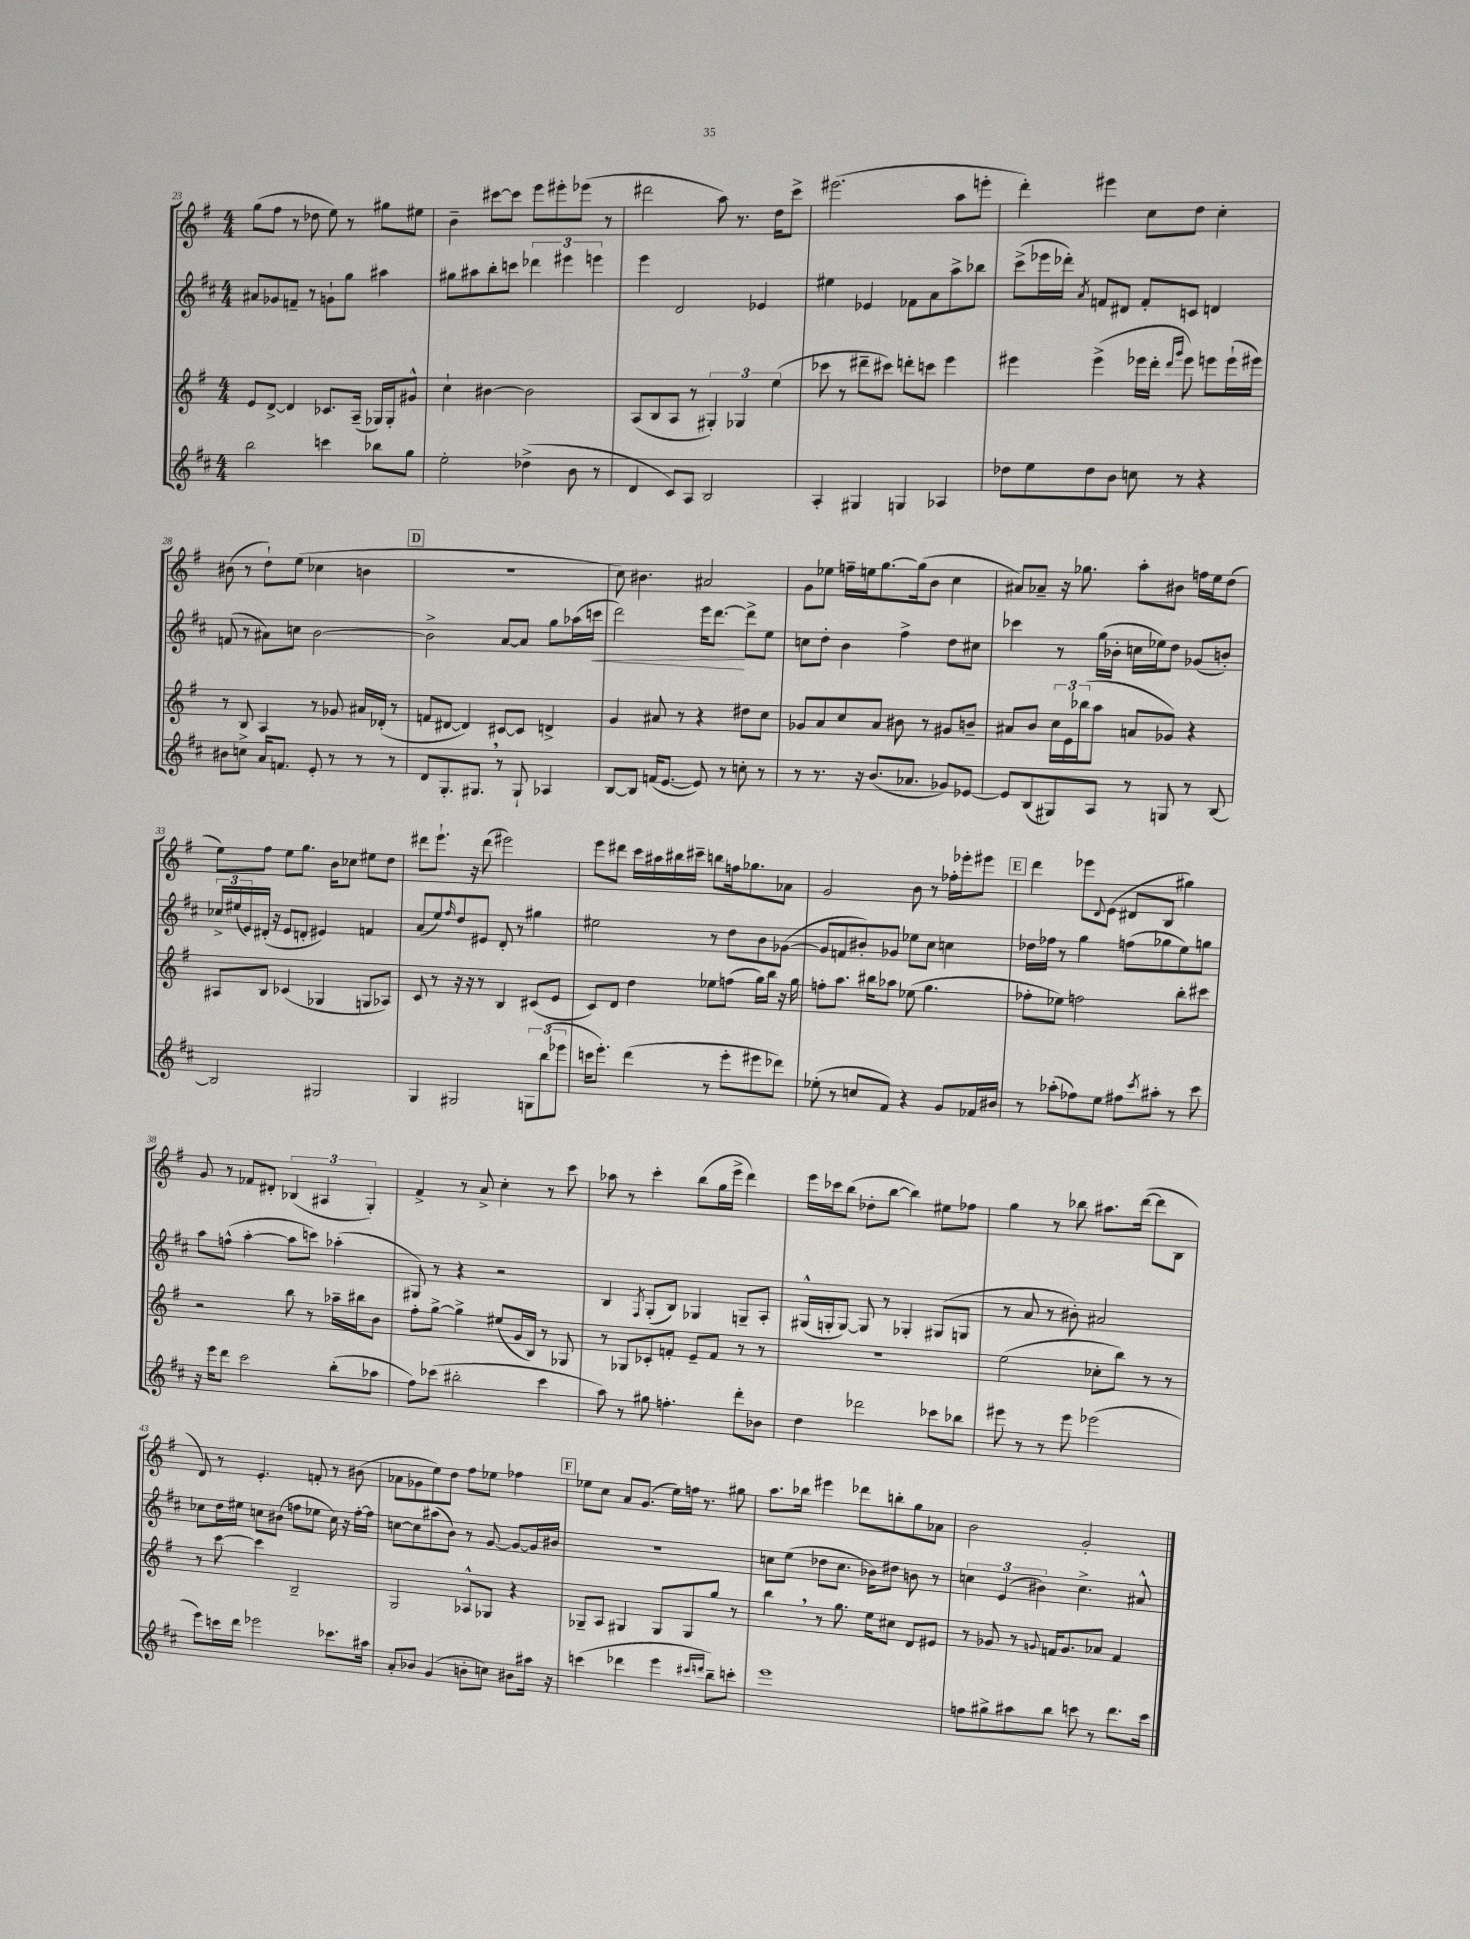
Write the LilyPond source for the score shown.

<<
\new StaffGroup <<
\new Staff = "s0" {
    \clef treble \key g \major \numericTimeSignature \time 4/4
    g''8( fis''8 r8 des''8 e''8) r8 gis''8 eis''8 |
    b'4-- cis'''8~ cis'''8 e'''8 eis'''8-. ees'''8( r8 |
    dis'''2 a''8) r8. d''16 c'''8-> |
    eis'''2.( a''8 e'''8-. |
    d'''4-.) eis'''4 c''8 d''8 c''4-. |
    bis'8( r8 d''8-!) e''8( ces''4 b'4 |
    \mark \markup { \box "D" } R1 |
    c''8) bis'4. ais'2 |
    g'8 ees''8 f''16-- e''16 g''8.~ g''16( b'8 c''4 |
    ais'8) aes'8-- r16 ges''8. a''8-. bis'8 f''16 e''16 d''8( |
    e''8) fis''8 e''8 g''8. b'16 ces''8 eis''8 d''8 |
    dis'''8 e'''8.-! r16 dis'''8( eis'''2) |
    e'''8 dis'''8 c'''16 ais''16 bis''16 cis'''16-- b''8 f''16 ges''8. aes'8 |
    g'2 b'8 r8 fes''16-. ees'''16-. eis'''8 |
    \mark \markup { \box "E" } d'''4 ees'''8 \appoggiatura { d'8 } e'8( dis'8 b8 gis''4) |
    g'8 r8 fes'8 dis'8-. \tuplet 3/2 { bes4( ais4 g4-.) } |
    fis'4-> r8 a'8-> c''4-. r8 c'''8 |
    aes''8 r8 c'''4-. b''8( g''16 e'''16-> d'''4) |
    e'''16 ces'''16 b''8( des''8-. b''8~ b''4) eis''8 fes''8 |
    g''4 r8 bes''8 ais''8. d'''16~( d'''8 b8 |
    d'8) r8 e'4.-. f'8-. r8 bis'8( |
    aes'8 ges'8 e''8) d''8 fis''8 ees''8 fes''4 |
    \mark \markup { \box "F" } ees''8 c''8 a'8 g'8.( ees''16) f''16 r8. gis''8 |
    a''8. bes''16 eis'''4 des'''8 b''8-. g''8 aes'8 |
    b'2 g'2-. \bar "|." |
}
\new Staff = "s1" {
    \clef treble \key d \major \numericTimeSignature \time 4/4
    ais'8 ges'8 f'8-- r8 g'8-! g''8 ais''4 |
    gis''8 ais''8 b''8-. c'''8 \tuplet 3/2 { des'''4 eis'''4 e'''4 } |
    e'''4 d'2 ees'4 |
    eis''4 ees'4 fes'8 a'8 a''8-> bes''8 |
    cis'''8->( ees'''16 des'''16-.) \acciaccatura { a'8 } f'8 dis'8 f'8-. c'8 d'4 |
    f'8( r8 ais'8) c''8 b'2~ |
    \mark \markup { \box "D" } b'2-> a'8~ a'8 g''8 aes''16( c'''16\< |
    d'''2) e'''16 d'''8.~\! d'''8-> e''8 |
    c''8 d''8-. b'4 fis''4-> d''8 cis''8 |
    ces'''4 r8 g''16( bes'16-. c''16 ees''16) d''8 ges'8( b'8-.) |
    \tuplet 3/2 { ces''16-> eis''16( e'16) } dis'16-.( r16 e'8 d'8-. eis'4) f'4 |
    a'8( e''8) \grace { fis''16 } d''8 eis'8 d'8-. r8 gis''4 |
    eis''2 r8 d''8 b'8 ges'8~( |
    ges'8 f'8 bis'8-.) ges'8 ees''8 cis''8 c''4 |
    \mark \markup { \box "E" } des''16 fes''16 r8 g''4 f''8( ges''8 e''8) g''8 |
    a''8 f''8-^( a''4~-. a''8 c'''8) aes''4-.( |
    gis8) r8 r4 r2 |
    b4 \acciaccatura { fis8 } g8-.( b8) ges4 g8-- a8-. |
    gis16-^( g16-. g8~) g8 r8 ges4-. gis8( g8 |
    r8 a'8 r8 bis'8-.) ais'2 |
    ces''8 d''16 eis''16 c''8 bis'8( f''8 ees''8 c''16) r16 f''16~-. f''16 |
    c''8~ c''8 ais''8( b'8) r8 g'8~ g'8~ g'16 bis'16 |
    \mark \markup { \box "F" } R1 |
    c''8 e''8( des''8 c''8. bes'16) dis''8 b'8 r8 |
    \tuplet 3/2 { c''4 e'4( bis'4) } c''4.-> ais'8-^ \bar "|." |
}
\new Staff = "s2" {
    \clef treble \key g \major \numericTimeSignature \time 4/4
    e'8 d'8~-> d'4 ces'8. a16--( ges16) ges16-. gis'8-^ |
    c''4-! bis'4~ bis'2 |
    a8( b8 a8 r8 \tuplet 3/2 { gis4-.) ges4 e''4( } |
    ces'''8 r8 dis'''8-- cis'''8) d'''8-. c'''8 e'''4 |
    eis'''4 eis'''4->( ees'''16 d'''16-. \grace { d'''16 g'''16 } ees'''8) e'''8 e'''16-!( eis'''16) |
    r8 b8 a4 r8 ges'8 ais'16 des'16-.( r8 |
    \mark \markup { \box "D" } f'8 dis'8~ dis'4) cis'8~ cis'8 d'4-> |
    g'4 ais'8 r8 r4 dis''8 c''8 |
    ges'8 a'8 c''8 a'8 bis'8 r8 gis'8 b'8-- |
    ais'8 b'8 \tuplet 3/2 { c''16 e'16 bes''16( } a''8 a'8 ges'8) r4 |
    ais8 b8 ces'4( ges4 g8 aes8) |
    c'8 r8 r16 r16 r8 b4 cis'8( e'8 |
    c'8) d'8 d''4 ees''8 f''8( g''16) b''16 r16 g''16 |
    f''8-. a''8. bis''16 aes''8 ees''8( g''4. |
    \mark \markup { \box "E" } fes''8-. ees''8) f''2 b''8-. cis'''8 |
    r2 b''8 r8 aes''16-- bis''16 b'8 |
    fis''8-. g''8~-> g''4-> eis''8( g'16 b16) r8 ges8 |
    r8 ges8 ces'8-. f'8-. e'8-- f'8 r8 r8 |
    R1 |
    e''2( ces''8-. b''8) r8 r8 |
    r8 c'''8~ c'''4 b2-- |
    g2 aes8-^ ges8 r4 |
    \mark \markup { \box "F" } ges8-- a8 gis4 gis8 gis8 g''8 r8 |
    b''4 \breathe r8 g''8. e''16 cis''8 d'8 eis'8 |
    r8 ges'8 r8 \appoggiatura { g'8 } f'16 g'8. aes'8 f'4 \bar "|." |
}
\new Staff = "s3" {
    \clef treble \key d \major \numericTimeSignature \time 4/4
    b''2 c'''4 bes''8 g''8 |
    e''2-. des''4->( b'8 r8 |
    d'4 cis'8) a8 b2 |
    a4-. gis4 g4 aes4 |
    des''8 e''8 des''8 b'8 c''8 r8 r4 |
    bis'8 c''8-> a'16 f'8. e'8-. r8 r8 r8 |
    \mark \markup { \box "D" } d'8 g8.-. gis8. \breathe r8 gis8-! aes4 |
    b8~ b8 f'16( e'8.~ e'8) r8 c''8-. r8 |
    r8 r8. r16 b'8.( aes'8. ges'8) ees'8~ |
    ees'8 b8( gis8) a8 r8 g8 r8 b8~ |
    b2 gis2 |
    g4 gis2 \tuplet 3/2 { g8 b''8( ees'''8 } |
    c'''16 e'''8.-.) d'''4( r8 e'''8-. eis'''8 des'''8) |
    ees''8-.( r8 c''8 fis'8) r4 g'8 fes'16 bis'16 |
    \mark \markup { \box "E" } r8 aes''8-.( fes''8) e''8 fis''8 \acciaccatura { cis'''8 } ais''8-. r8 cis'''8 |
    r16 e'''16 d'''8 cis'''2 b''8-.( aes''8 |
    fis''8) ces'''8( bis''2-. ces'''4 |
    a''8) r8 gis''8 f''4.-. d'''8-. bes'8 |
    d''4 des'''2 ces'''8 bes''8 |
    eis'''8 r8 r8 eis'''8 ees'''2( |
    e'''8) c'''16 d'''16 ees'''2 ces'''8. ais''16 |
    a'8-. bes'8 g'4( b'8-. c''8) bis'8 ais''16 r16 |
    \mark \markup { \box "F" } c'''4( des'''4 e'''4 \grace { cis'''16 d'''16 } b''8--) c'''8-. |
    e'''1 |
    f''8 gis''8-> ais''8 b''8 c'''8 r8 d'''8. c'''16 \bar "|." |
}
>>
>>
\layout { \context { \Score currentBarNumber = #23 } }
